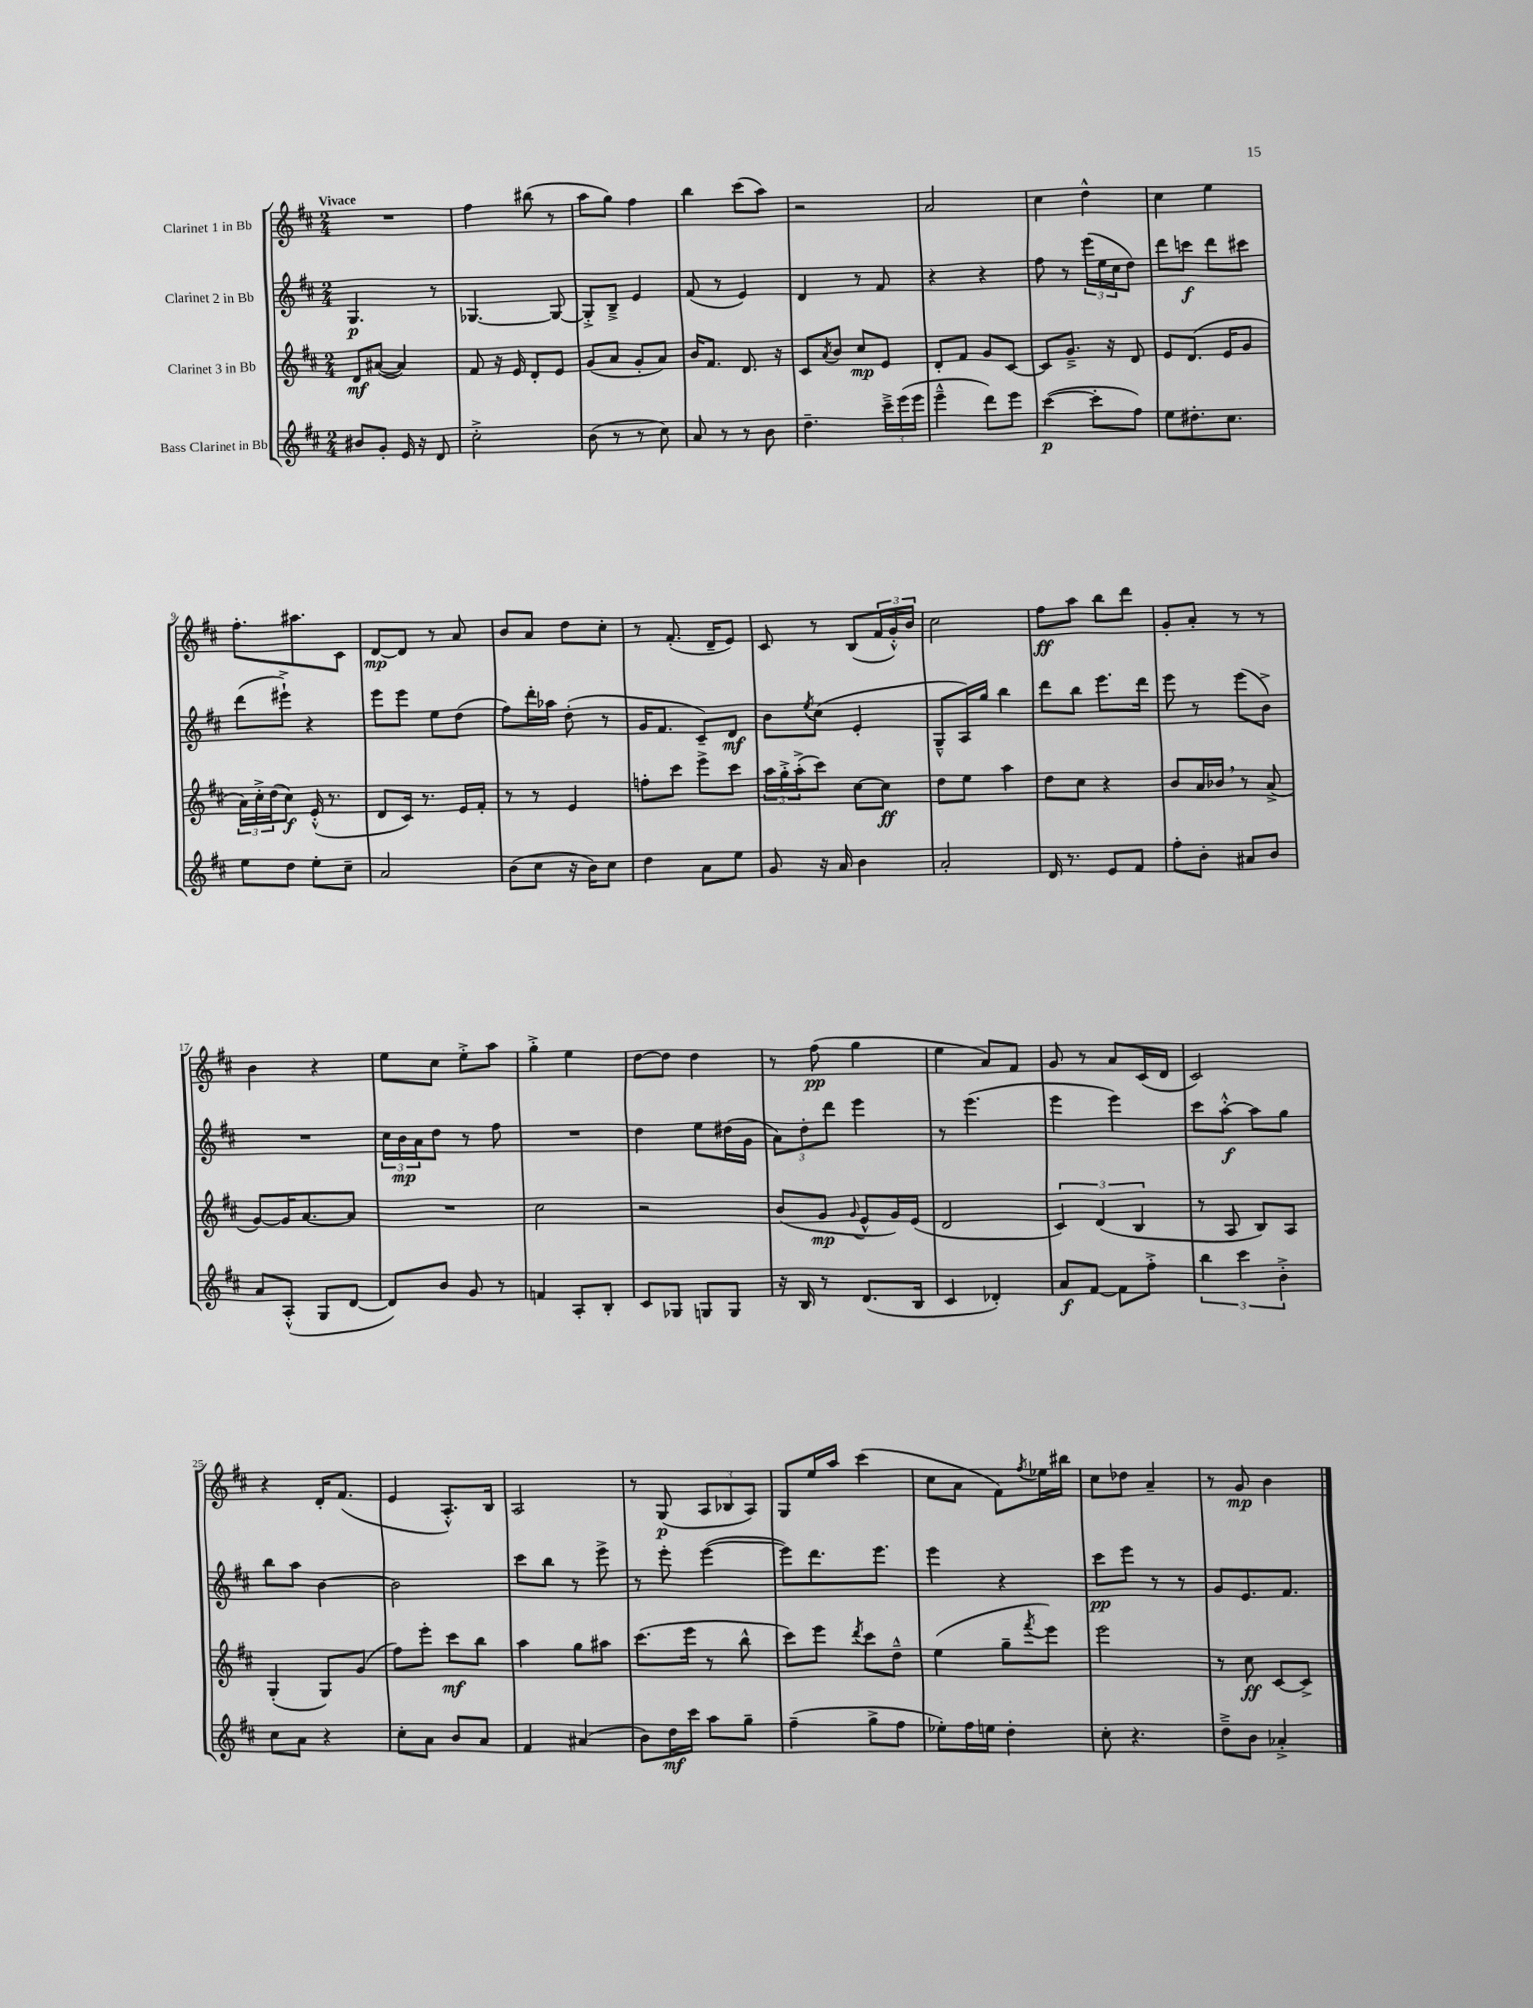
<<
\new StaffGroup <<
\new Staff = "s0" \with { instrumentName = "Clarinet 1 in Bb" } {
    \clef treble \key d \major \numericTimeSignature \time 2/4 \tempo "Vivace"
    R2 |
    fis''4 bis''8( r8 |
    a''8 g''8) fis''4 |
    b''4 cis'''8( a''8) |
    r2 |
    a'2 |
    cis''4 d''4-^ |
    cis''4 e''4 |
    fis''8.-. ais''8. cis'8 |
    d'8~\mp d'8 r8 a'8 |
    b'8 a'8 d''8 cis''8-. |
    r8 fis'8.-.( d'16-- e'8) |
    cis'8 r8 b8( \tuplet 3/2 { fis'16 g'16-.-^) b'16 } |
    cis''2 |
    fis''8\ff a''8 b''8 d'''8 |
    g'8-. a'8-. r8 r8 |
    b'4 r4 |
    e''8 cis''8 e''8-.-> a''8 |
    g''4-.-> e''4 |
    d''8~ d''8 d''4 |
    r8 fis''8\pp( g''4 |
    e''4 a'8) fis'8 |
    g'8 r8 a'8 cis'16( d'16 |
    cis'2) |
    r4 d'16-. fis'8.( |
    e'4 a8.-.-^) b16 |
    a2 |
    r8 g8\p( \tuplet 3/2 { a8 bes8 a8) } |
    g8 e''16 a''16 cis'''4( |
    cis''8 a'8 fis'8) \acciaccatura { fis''8 } ees''16 bis''16 |
    cis''8 des''8 a'4-- |
    r8 g'8\mp b'4 \bar "|." |
}
\new Staff = "s1" \with { instrumentName = "Clarinet 2 in Bb" } {
    \clef treble \key d \major \numericTimeSignature \time 2/4
    g4.\p r8 |
    ges4.~ ges8~ |
    ges8-.-> b8---> e'4 |
    fis'8( r8 e'4) |
    d'4 r8 fis'8 |
    r4 r4 |
    fis''8 r8 \tuplet 3/2 { e'''16( e''16 cis''16 } d''8) |
    d'''8 c'''8\f d'''8 cis'''8 |
    d'''8( eis'''8-!->) r4 |
    e'''8 e'''8 e''8 d''8( |
    fis''8) d'''16-. aes''16 d''8-.( r8 |
    g'16 fis'8. cis'8--) d'8\mf |
    b'8 \acciaccatura { e''8 } cis''8( e'4-. |
    g8---^ a16) g''16 b''4 |
    d'''8 b''8 e'''8. d'''16 |
    e'''8 r8 e'''8( b'8->) |
    R2 |
    \tuplet 3/2 { cis''16 b'16\mp a'16 } d''8 r8 fis''8 |
    R2 |
    d''4 e''8 dis''16( g'16 |
    \tuplet 3/2 { a'8) d''8-. d'''8 } e'''4 |
    r8 e'''4.( |
    e'''4 e'''4) |
    cis'''8 a''8~-.-^\f a''8 g''8 |
    b''8 a''8 b'4~ |
    b'2 |
    cis'''8 b''8 r8 e'''8-> |
    r8 e'''8-. e'''4~( |
    e'''8) d'''8. e'''8. |
    e'''4 r4 |
    cis'''8\pp e'''8 r8 r8 |
    g'8 e'8. fis'8. \bar "|." |
}
\new Staff = "s2" \with { instrumentName = "Clarinet 3 in Bb" } {
    \clef treble \key d \major \numericTimeSignature \time 2/4
    d'8\mf ais'8~( ais'4) |
    fis'8 r16 e'16 d'8-. e'8 |
    g'8( a'8 g'8-. a'8) |
    b'16 fis'8. d'8. r16 |
    cis'8 \acciaccatura { a'8 } b'8 cis''8\mp e'8 |
    d'8-. fis'8 g'8 cis'8~ |
    cis'8 g'8.---> r16 d'8 |
    e'8 d'8.( e'16 g'8 |
    \tuplet 3/2 { a'16) cis''16-.-> d''16( } cis''8\f) e'16-.-^( r8. |
    d'8 cis'16) r8. e'16 fis'16-. |
    r8 r8 e'4 |
    f''8-. cis'''8 e'''8-> cis'''8 |
    \tuplet 3/2 { a''16 g''16-.-> a''16-.->( } cis'''8) cis''8~ cis''8\ff |
    d''8 e''8 a''4 |
    d''8 cis''8 r4 |
    b'8 a'16 bes'16 \breathe r8 a'8->( |
    g'8~) g'16 a'8.~ a'8 |
    R2 |
    cis''2 |
    r2 |
    b'8( g'8\mp \appoggiatura { g'8 } e'8-^ g'16) e'16( |
    d'2 |
    \tuplet 3/2 { cis'4) d'4( b4 } |
    r8 a8 b8) a8 |
    g4-.( g8) g'8( |
    fis''8) e'''8-. cis'''8\mf b''8 |
    a''4 g''8 ais''8 |
    cis'''8.( e'''16 r8 b''8-^ |
    cis'''8) e'''8 \acciaccatura { d'''8 } cis'''8 d''8---^ |
    e''4( g''8-- \acciaccatura { fis'''8 } e'''8) |
    e'''2 |
    r8 cis''8\ff cis'8~ cis'8-> \bar "|." |
}
\new Staff = "s3" \with { instrumentName = "Bass Clarinet in Bb" } {
    \clef treble \key d \major \numericTimeSignature \time 2/4
    bis'8 g'8-. e'16 r16 d'8 |
    cis''2-.-> |
    b'8( r8 r8 cis''8) |
    a'8 r8 r8 b'8 |
    d''4.-- \tuplet 3/2 { cis'''16---> e'''16( e'''16 } |
    e'''4---^ d'''8) e'''8 |
    cis'''4~\p( cis'''8-. fis''8) |
    e''8 dis''8.-. cis''8. |
    e''8 d''8 e''8-. cis''8-- |
    a'2 |
    b'8( cis''8 r16 b'16) cis''8 |
    d''4 a'8 e''8 |
    g'8 r16 a'16 b'4 |
    a'2-. |
    d'16 r8. e'8 fis'8 |
    fis''8-. b'8-. ais'8 b'8 |
    a'8 a8-.-^( g8 d'8~ |
    d'8) b'8 g'8 r8 |
    f'4 a8-. b8-. |
    cis'8 ges8 g8 g8 |
    r16 b16 r8 d'8.( b16 |
    cis'4 des'4-.) |
    a'8\f fis'8~ fis'8 fis''8-.-> |
    \tuplet 3/2 { b''4 cis'''4 b'4-.-> } |
    cis''8 a'8 r4 |
    cis''8-. a'8 b'8 a'8 |
    fis'4 ais'4( |
    b'8) d''16\mf cis'''16 a''8 g''8-- |
    fis''4--( g''8-> fis''8 |
    ees''8-.) fis''16 e''16 d''4-. |
    cis''8-. r4. |
    d''8---> b'8 aes'4-.-> \bar "|." |
}
>>
>>
